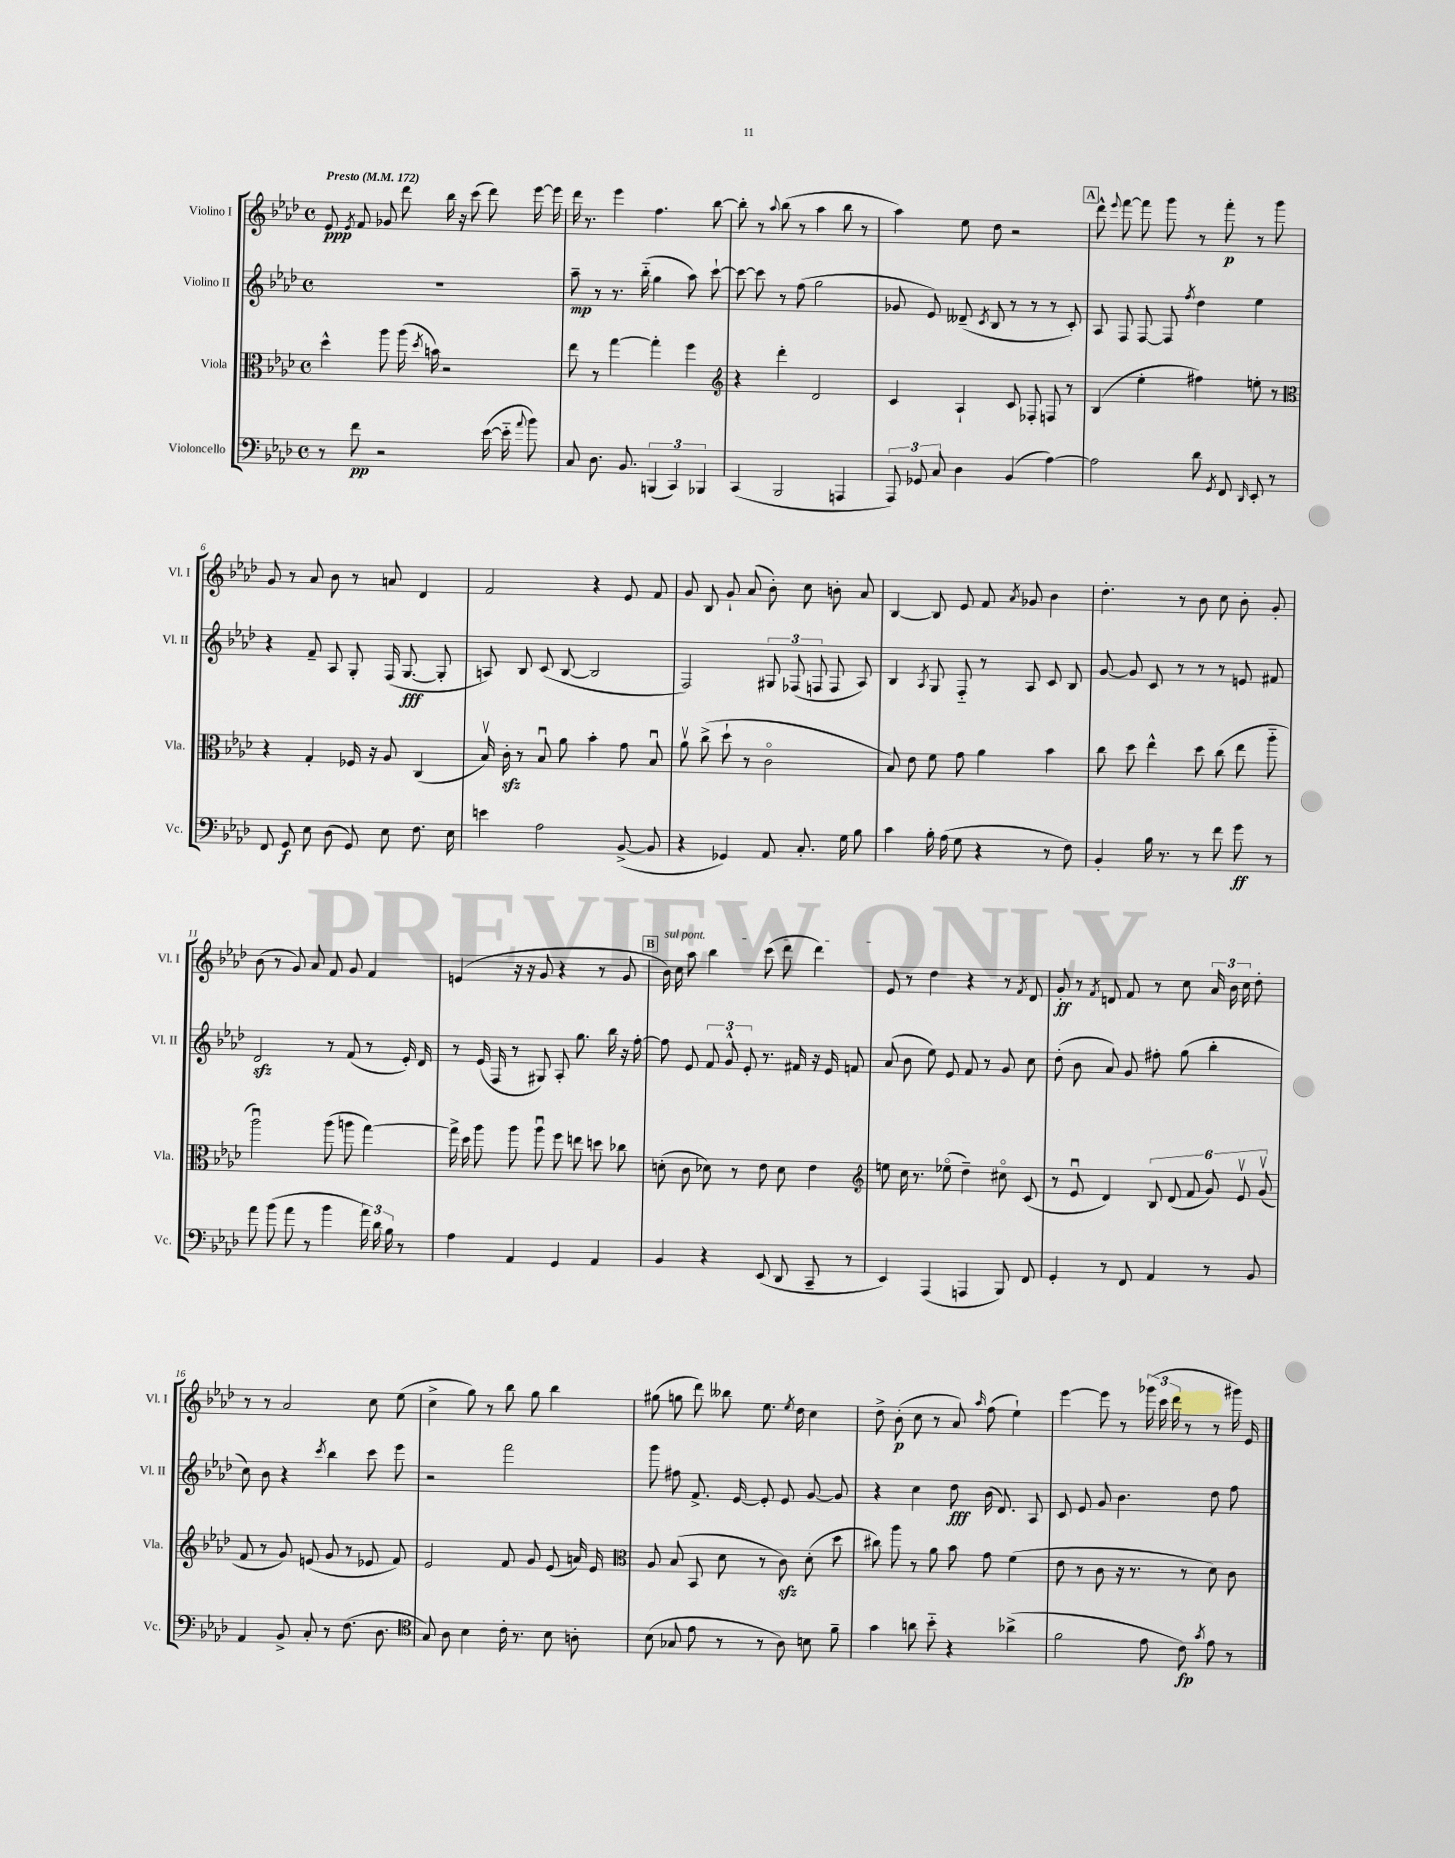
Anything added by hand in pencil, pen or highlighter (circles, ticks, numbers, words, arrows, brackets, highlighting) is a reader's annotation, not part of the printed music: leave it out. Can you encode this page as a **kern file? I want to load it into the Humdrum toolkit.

**kern	**kern	**kern	**kern
*staff4	*staff3	*staff2	*staff1
*clefF4	*clefC3	*clefG2	*clefG2
*k[b-e-a-d-]	*k[b-e-a-d-]	*k[b-e-a-d-]	*k[b-e-a-d-]
*M4/4	*M4/4	*M4/4	*M4/4
*met(c)	*met(c)	*met(c)	*met(c)
*MM172	*MM172	*MM172	*MM172
8r	4dd-^^\	1r	8e-/
.	.	.	8qe-/
8f\	.	.	8f/
2r	8aa-\	.	8g-/
.	(16aa-\	.	8ddd-\
.	8qdd-/	.	.
.	16b\)	.	.
.	2r	.	16bb-\
.	.	.	16r
.	.	.	(8ccc\
([16e-\	.	.	8ddd-\)
16e-'~\]	.	.	.
8qqa-/	.	.	.
8b-\)	.	.	[16eee-\
.	.	.	16eee-\]
=	=	=	=
8C/	8ee-\	8aa-~\	16ddd-\
.	.	.	8.r
8.D-\	8r	8r	.
.	[4gg\	8.r	4eee-\
8.BB-/	.	.	.
.	.	(16bb-'~\	.
(6BBB/	4gg'\]	4gg\	4.ff\
6CC/)	.	.	.
.	4ff\	8aa-\)	.
6BBB-/	.	.	.
.	.	[8ccc`\	[8bb-\
=	=	=	=
*	*clefG2	*	*
(4CC/	4r	8ccc\_	8bb-'\]
.	.	8ccc\]	8r
.	.	.	8qqaa-/
2BBB-/	4ddd-'\	8r	(8bb-\
.	.	(8ff\	8r
.	2d-/	2gg\	4aa-\
4AAA/	.	.	8bb-\
.	.	.	8r
=	=	=	=
12AAA-/)	4c/	8g-/	4aa-\)
12GG-/	.	.	.
.	.	8e-/)	.
12C/	.	.	.
4D-\	4A-`/	(8d--~/	8ee-\
.	.	8qc/	.
.	.	8B-/	8dd-\
(4BB-/	8c/	8r	2r
.	8F-'/	8r	.
[4A-\)	8F/	8r	.
.	8r	8c'/)	.
=	=	=	=
2A-\]	(4B-/	8A-/	8ddd-^^\
.	.	.	8qqeee-/
.	.	8F/	[8fff\
.	4ee-'\	[8F/	8fff\]
.	.	8F/]	8ggg\
.	.	8qff/	.
8d-\	4ff#\)	4dd-\	8r
8qGG/	.	.	.
8FF/	.	.	8fff'\
16qqDD-/	.	.	.
8EE-'/	8ee'\	4ee-\	8r
8r	8r	.	8ggg\
=	=	=	=
*	*clefC3	*	*
8FF/	4r	4r	8g/
8GG/	.	.	8r
8E-\	4G'/	8f~/	8a-/
(8D-\	.	8A-/	8b-\
8GG/)	16F-/	8G'/	8r
.	16r	.	.
8E-\	8A-/	(16F/	8a/
.	.	[8.G/	.
8.F\	(4C/	.	4d-/
.	.	8G'/]	.
16E-\	.	.	.
=	=	=	=
4e\	16B-v/)	8A/)	2f/
.	16c'\	.	.
.	8r	8B-/	.
2A-\	8B-u/	(8c/	.
.	8a-\	[8B-/	.
.	4b-'\	2B-/]	4r
([8BB-^/	8g\	.	8e-/
8BB-/]	8B-u/	.	8f/
=	=	=	=
4r	8a-v\	2F/)	8g/
.	(8cc^\	.	8B-/
4GG-/)	8dd-`\	.	8g`/
.	8r	.	(8a-/
8AA-/	2co\	12G#/	8b-'\)
.	.	(12F-/	.
8.C'/	.	.	8cc\
.	.	12F/	.
.	.	8F/	8b'\
16G\	.	.	.
8B-\	.	8A-/)	8a-/
=	=	=	=
4c\	8B-/)	4B-/	[4B-/
.	8e-\	.	.
.	.	8qA-/	.
16B-'\	8f\	8G/	8B-/]
(16A-\	.	.	.
8G\	8g\	8F'~/	8e-/
4r	4a-\	8r	8f/
.	.	.	8qa-/
.	.	8A-/	8g-/
8r	4b-\	8c/	4b-\
8F\)	.	8B-/	.
=	=	=	=
4BB-'/	8cc\	[8g/	4.dd-'\
.	8dd-\	8g/]	.
16B-\	4ee-^^\	8c/	.
8.r	.	.	.
.	.	8r	8r
8r	8dd-\	8r	8b-\
8f\	(8cc\	8r	8cc\
8g\	8ee-\	8e/	8b-'\
8r	8aa-'~\	8f#/	8g'/
=	=	=	=
8a-\	2aa-u\)	2d-/	(8b-\
(8b-\	.	.	8r
8a-\	.	.	8g/)
8r	.	.	8a-/
4b-\	(8aa-\	8r	8f/
.	8aa\	(8f/	8g/
24a-\)	[4gg\)	8r	4f/
24d-\	.	.	.
24B-\	.	.	.
8r	.	16e-'/)	.
.	.	16d-/	.
=	=	=	=
4A-\	16gg^\]	8r	(4e/
.	16dd-\	.	.
.	8aa-\	(16e-/	.
.	.	16F/	.
4AA-/	8aa-\	8r	16r
.	.	.	16r
.	8aa-u\	8G#/)	8g/
4GG/	8ff\	8A-'/	4r
.	8ee\	8.gg\	.
4AA-/	8dd\	.	8r
.	.	16bb-\	.
.	8cc-\	16r	8g/
.	.	[16ff'\	.
=	=	=	=
4BB-/	(8d'\	8ff\]	16b-\)
.	.	.	16cc\
.	8c\	8e-/	8aa-\
4r	8d-\)	12f/	4bb-\
.	.	12g^^/	.
.	8r	.	.
.	.	12e-'/	.
(8EE-/	8e-\	8.r	(8ccc\
8DD-/	8d-\	.	8ddd-\
.	.	16f#/	.
8CC~/	4e-\	16r	4ddd-\)
.	.	16e-/	.
8r	.	8f/	.
=	=	=	=
*	*clefG2	*	*
4EE-/)	8ee\	(8a-/	8e-/
.	16cc\	8b-\	8r
.	8.r	.	.
(4AAA-/	.	8ee-\)	4dd-\
.	(8ee-o\	8e-/	.
4AAA/	4dd-~\)	8f/	4r
.	.	8r	.
8BBB-/)	8cc#o\	8g/	8r
.	.	.	8qf/
8FF/	(8c/	8cc\	8d-/
=	=	=	=
4GG'/	8r	(8dd-'\	8g'/
.	8e-u/	8b-\	8r
.	.	.	8qf/
8r	4d-/)	8a-/)	8d/
8FF/	.	8g/	8f/
4AA-/	12B-/	8ff#'\	8r
.	(12d-/	.	.
.	.	(8gg\	8cc\
.	12f/	.	.
8r	12g/)	4bb-'\	24a-/
.	.	.	24b-\
.	12e-v/	.	24cc\
8BB-/	.	.	8dd-'\
.	(12gv/	.	.
=	=	=	=
4AA-/	8f/	8cc\)	8r
.	8r	8b-\	8r
8BB-^/	8g/)	4r	2a-/
8C'/	(8e/	.	.
.	.	8qccc/	.
8r	8g/	4bb-\	.
(8.F\	8r	.	.
.	8e-/	8ccc\	8cc\
8.D-\	.	.	.
.	8f/)	8eee-\	(8ee-\
=	=	=	=
*clefC4	*	*	*
8G/)	2e-/	2r	4cc^\
8A-\	.	.	.
4B-\	.	.	8gg\)
.	.	.	8r
16c'\	8f/	2fff\	8bb-\
8.r	.	.	.
.	8g/	.	8gg\
8B-\	(8e-/	.	4bb-\
8A'\	16a/)	.	.
.	16e-/	.	.
=	=	=	=
*	*clefC3	*	*
(8B-\	8A-/	8ggg\	(8gg#\
8G-/	(8B-/	8ff#\	8gg\
8e-\	8BB-/	8.f^/	8ddd-\)
8r	8d-\	.	8bb--\
.	.	[16e-/	.
8r	8r	8e-'/]	8.ee-\
8A-\)	8c\)	8e-/	.
.	.	.	8qee-/
.	.	.	16dd-\
8B\	(8d-'\	[8g/	4cc\
8f~\	8dd-\	8g/]	.
=	=	=	=
4g\	8cc#\)	4r	8dd-^\
.	8aa-\	.	(8b-'\
8a\	8r	4cc\	8cc\
8b-'~\	8a-\	.	8r
4r	8b-\	8dd-\	8a-/)
.	.	.	16qqaa-/
.	8g\	(16b-\	(8ff\
.	.	8.d-/)	.
(4a-^\	(4f\	.	4ee-`\)
.	.	8A-/	.
=	=	=	=
2f\	8e-\	8c/	[4eee-\
.	8r	8e-/	.
.	8c\	8g/	8eee-\]
.	16r	4.b-\	8r
.	8.r	.	.
8e-\	.	.	(24ggg-\
.	.	.	24ccc\
.	.	.	24ddd-\
8c\)	8r	.	8r
8qg/	.	.	.
8e-\	8d-\)	8dd-\	8r
8r	8c\	8ff\	16ggg#\)
.	.	.	16e-/
==	==	==	==
*-	*-	*-	*-
